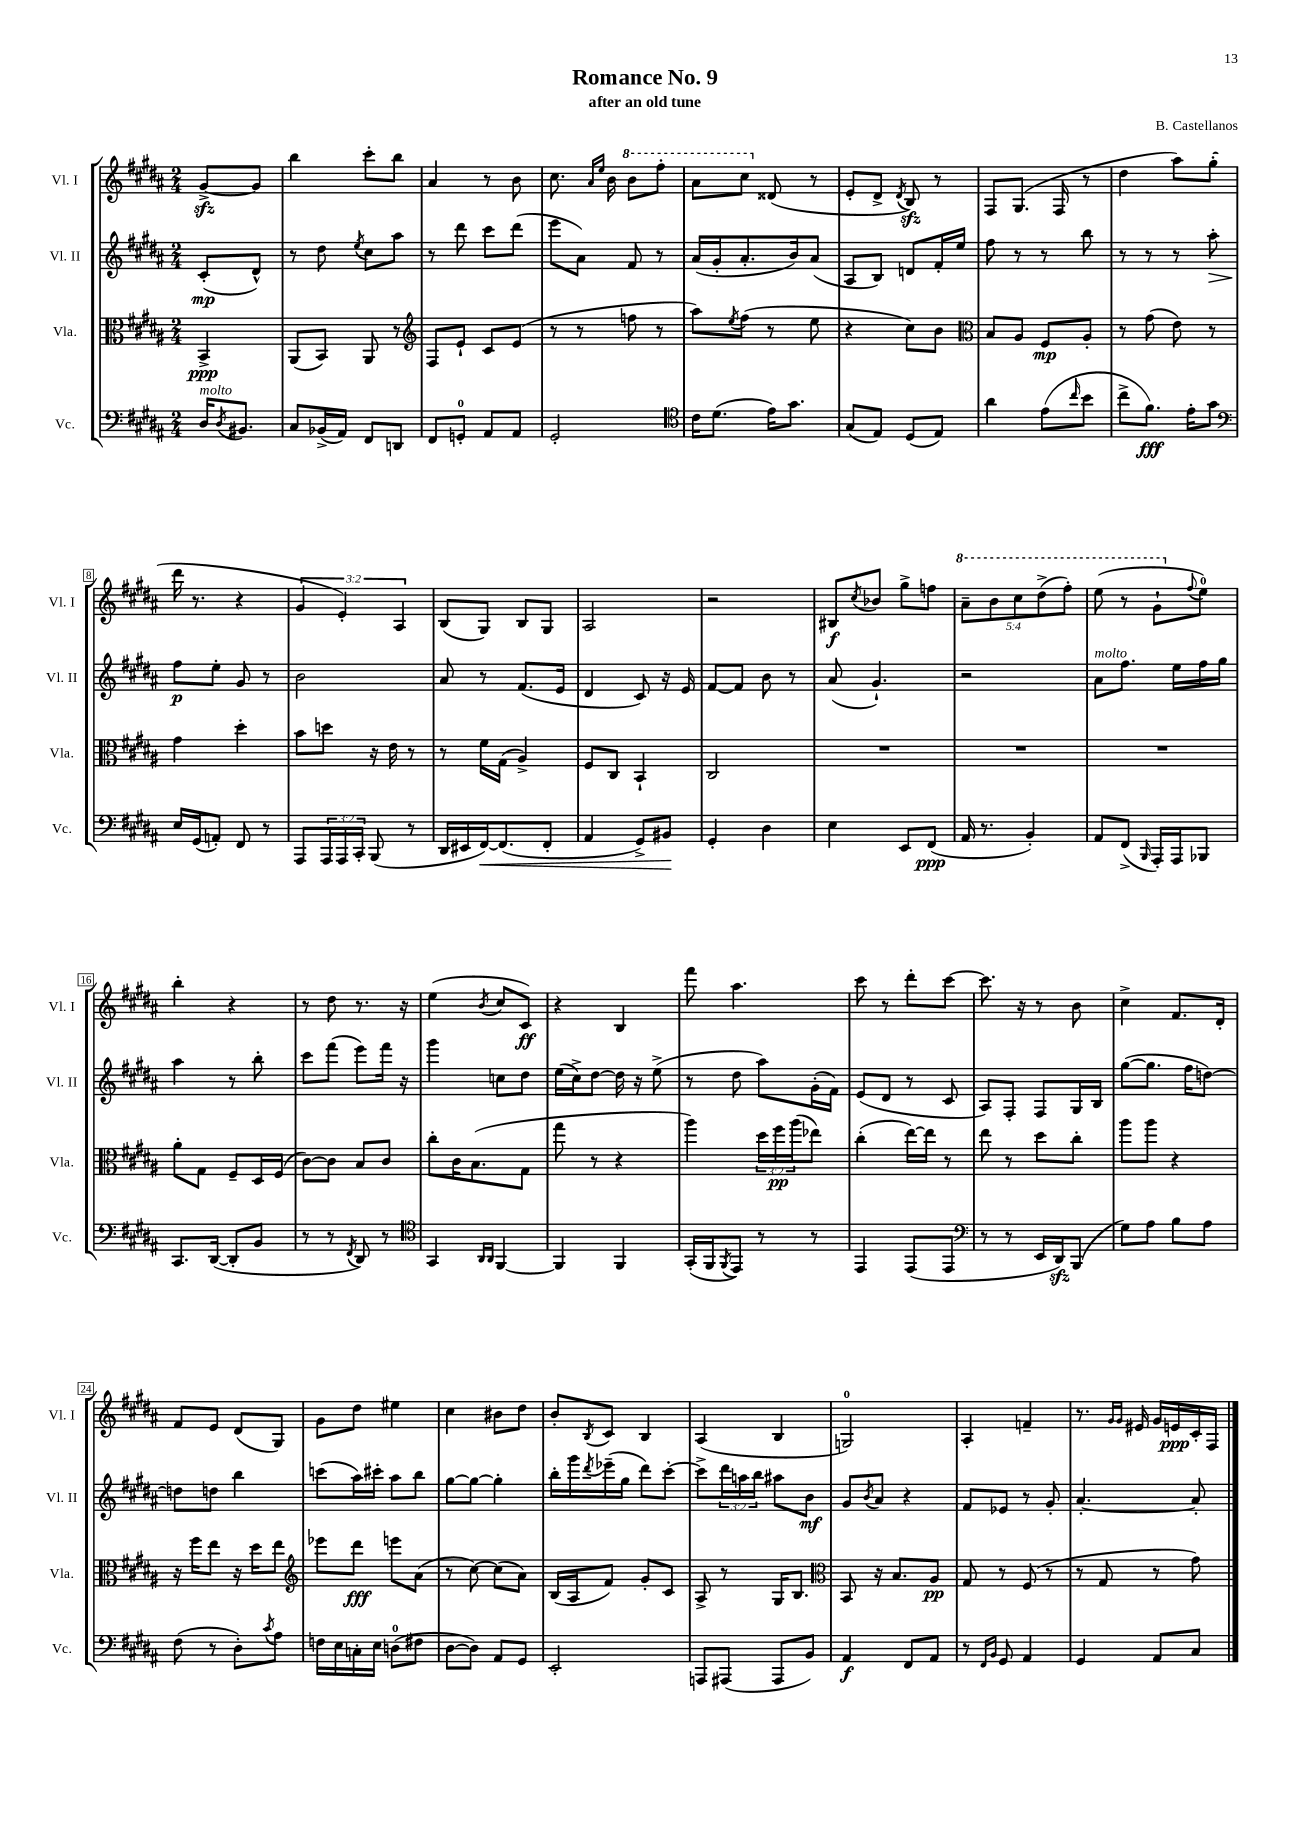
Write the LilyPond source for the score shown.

\header { title = "Romance No. 9" composer = "B. Castellanos" subtitle = "after an old tune" }
<<
\new StaffGroup <<
\new Staff = "s0" \with { instrumentName = "Vl. I" shortInstrumentName = "Vl. I" } {
    \clef treble \key b \major \numericTimeSignature \time 2/4 \override Staff.TupletNumber.text = #tuplet-number::calc-fraction-text \partial 4
    gis'8~->\sfz gis'8 |
    b''4 cis'''8-. b''8 |
    ais'4 r8 b'8 |
    cis''8. \grace { ais'16 e''16 } b'16 \ottava #1 b''8 fis'''8-. |
    ais''8 cis'''8 \ottava #0 disis'8( r8 |
    e'8-. dis'8-> \acciaccatura { dis'8 } b8\sfz) r8 |
    fis8 gis8.( fis16 r8 |
    dis''4 ais''8) gis''8-.( |
    dis'''16 r8. r4 |
    \tuplet 3/2 { gis'4 e'4-.) ais4 } |
    b8( gis8) b8 gis8 |
    ais2 |
    r2 |
    bis8\f \acciaccatura { cis''8 } bes'8 gis''8-> f''8 |
    \tuplet 5/4 { \ottava #1 ais''8-- b''8 cis'''8 dis'''8->( fis'''8-.) } |
    e'''8( r8 gis''8-! \ottava #0 \appoggiatura { fis''8 } e''8-0) |
    b''4-. r4 |
    r8 dis''8 r8. r16 |
    e''4( \acciaccatura { b'8 } cis''8 cis'8\ff) |
    r4 b4 |
    fis'''8 ais''4. |
    cis'''8 r8 dis'''8-. cis'''8~ |
    cis'''8. r16 r8 b'8 |
    cis''4-> fis'8. dis'16-. |
    fis'8 e'8 dis'8( gis8) |
    gis'8 dis''8 eis''4 |
    cis''4 bis'8 dis''8 |
    b'8-. \acciaccatura { b8 } cis'8 b4 |
    ais4( b4 |
    g2-0) |
    ais4-. f'4-- |
    r8. \grace { gis'16 gis'16 } eis'16 gis'16 e'16\ppp cis'16-. fis16 \bar "|." |
}
\new Staff = "s1" \with { instrumentName = "Vl. II" shortInstrumentName = "Vl. II" } {
    \clef treble \key b \major \numericTimeSignature \time 2/4 \override Staff.TupletNumber.text = #tuplet-number::calc-fraction-text \partial 4
    cis'8-.\mp( dis'8-^) |
    r8 dis''8 \acciaccatura { e''8 } cis''8 ais''8 |
    r8 dis'''8 cis'''8 dis'''8( |
    e'''8 ais'8) fis'8 r8 |
    ais'16( gis'16-. ais'8.-. b'16) ais'8( |
    ais8 b8) d'8 fis'16-. e''16 |
    fis''8 r8 r8 b''8 |
    r8 r8 r8 ais''8-.\> |
    fis''8\p\! e''8-. gis'8 r8 |
    b'2 |
    ais'8 r8 fis'8.( e'16 |
    dis'4 cis'8) r16 e'16 |
    fis'8~ fis'8 b'8 r8 |
    ais'8( gis'4.-!) |
    r2 |
    ais'8^\markup { \italic "molto" } fis''8. e''16 fis''16 gis''16 |
    ais''4 r8 b''8-. |
    cis'''8 fis'''8( e'''8) fis'''16 r16 |
    gis'''4 c''8 dis''8 |
    e''16( cis''16->) dis''8~ dis''16 r16 e''8->( |
    r8 dis''8 ais''8) gis'16-.( fis'16) |
    e'8( dis'8 r8 cis'8 |
    ais8) fis8-. fis8 gis16 b16 |
    gis''8~( gis''8. fis''16 d''8~) |
    d''8 d''8 b''4 |
    c'''8( ais''16) cis'''16-. ais''8 b''8 |
    gis''8~ gis''8~ gis''4-. |
    b''16-. gis'''16 \acciaccatura { dis'''8 } ees'''16--( gis''16 dis'''8) cis'''8~-. |
    cis'''8-> \tuplet 3/2 { dis'''16 a''16 b''16 } ais''8 b'8\mf |
    gis'8 \acciaccatura { b'8 } ais'8 r4 |
    fis'8 ees'8 r8 gis'8-. |
    ais'4.~-. ais'8-. \bar "|." |
}
\new Staff = "s2" \with { instrumentName = "Vla." shortInstrumentName = "Vla." } {
    \clef alto \key b \major \numericTimeSignature \time 2/4 \override Staff.TupletNumber.text = #tuplet-number::calc-fraction-text \partial 4
    b,4->\ppp |
    ais,8( b,8) ais,8 r8 |
    \clef treble fis8 e'8-! cis'8 e'8( |
    r8 r8 f''8 r8 |
    ais''8) \acciaccatura { e''8 } fis''8( r8 e''8 |
    r4 cis''8) b'8 |
    \clef alto b8 ais8 fis8\mp ais8-. |
    r8 gis'8( e'8) r8 |
    gis'4 dis''4-. |
    b'8 d''8 r16 e'16 r8 |
    r8 fis'16 gis16( ais4->) |
    fis8 cis8 b,4-! |
    cis2 |
    R2 |
    R2 |
    R2 |
    ais'8-. gis8 fis8-- dis16 fis16( |
    cis'8~) cis'8 b8 cis'8 |
    cis''8-. cis'16 b8.( gis8 |
    gis''8 r8 r4 |
    ais''4) \tuplet 3/2 { dis''16 fis''16\pp ais''16( } ees''8) |
    cis''4-.( e''16~) e''16 r8 |
    e''8 r8 dis''8 cis''8-. |
    ais''8 ais''8 r4 |
    r16 fis''16 e''8 r16 dis''16 e''8 |
    \clef treble ees'''8 dis'''8\fff e'''8 ais'8( |
    r8 cis''8~) cis''8( ais'8) |
    b16( ais16 fis'8) gis'8-. cis'8 |
    ais8-> r8 gis16 b8. |
    \clef alto b,8 r16 b8. ais8\pp |
    gis8 r8 fis8( r8 |
    r8 gis8 r8 gis'8) \bar "|." |
}
\new Staff = "s3" \with { instrumentName = "Vc." shortInstrumentName = "Vc." } {
    \clef bass \key b \major \numericTimeSignature \time 2/4 \override Staff.TupletNumber.text = #tuplet-number::calc-fraction-text \partial 4
    dis16^\markup { \italic "molto" } \acciaccatura { dis8 } bis,8. |
    cis8 bes,16->( ais,16) fis,8 d,8 |
    fis,8 g,8-0-. ais,8 ais,8 |
    gis,2-. |
    \clef tenor cis'16 dis'8.( e'16) gis'8. |
    gis8( e8) dis8( e8) |
    ais'4 e'8( \grace { cis''16 } b'8 |
    cis''8-> fis'8.\fff) e'16-. gis'8 |
    \clef bass e16 gis,16( a,8-.) fis,8 r8 |
    ais,,8 \tuplet 3/2 { ais,,16 ais,,16 cis,16-. } b,,8( r8 |
    dis,16 eis,16 fis,16~\<) fis,8.( fis,8-. |
    ais,4 gis,8->) bis,8\! |
    gis,4-. dis4 |
    e4 e,8 fis,8\ppp( |
    ais,16 r8. b,4-.) |
    ais,8 fis,8->( \grace { b,,16 } ais,,16-.) ais,,16 bes,,8 |
    cis,8. dis,16~( dis,8-. b,8 |
    r8 r8 \acciaccatura { fis,8 } dis,8) r8 |
    \clef tenor gis,4 \grace { ais,16 ais,16 } fis,4~ |
    fis,4 fis,4 |
    gis,16-.( fis,16 \acciaccatura { fis,8 } e,8) r8 r8 |
    e,4 e,8( e,8 |
    \clef bass r8 r8 e,16 dis,16\sfz) b,,8( |
    gis8) ais8 b8 ais8 |
    fis8( r8 dis8-.) \acciaccatura { cis'8 } ais8 |
    f16 e16 c16-. e16 d8-0( fis8 |
    dis8~ dis8) ais,8 gis,8 |
    e,2-. |
    a,,8 ais,,8( ais,,8 b,8) |
    ais,4\f fis,8 ais,8 |
    r8 \grace { fis,16 b,16 } gis,8 ais,4 |
    gis,4 ais,8 cis8 \bar "|." |
}
>>
>>
\layout { \context { \Score \override BarNumber.stencil = #(make-stencil-boxer 0.1 0.3 ly:text-interface::print) } }
